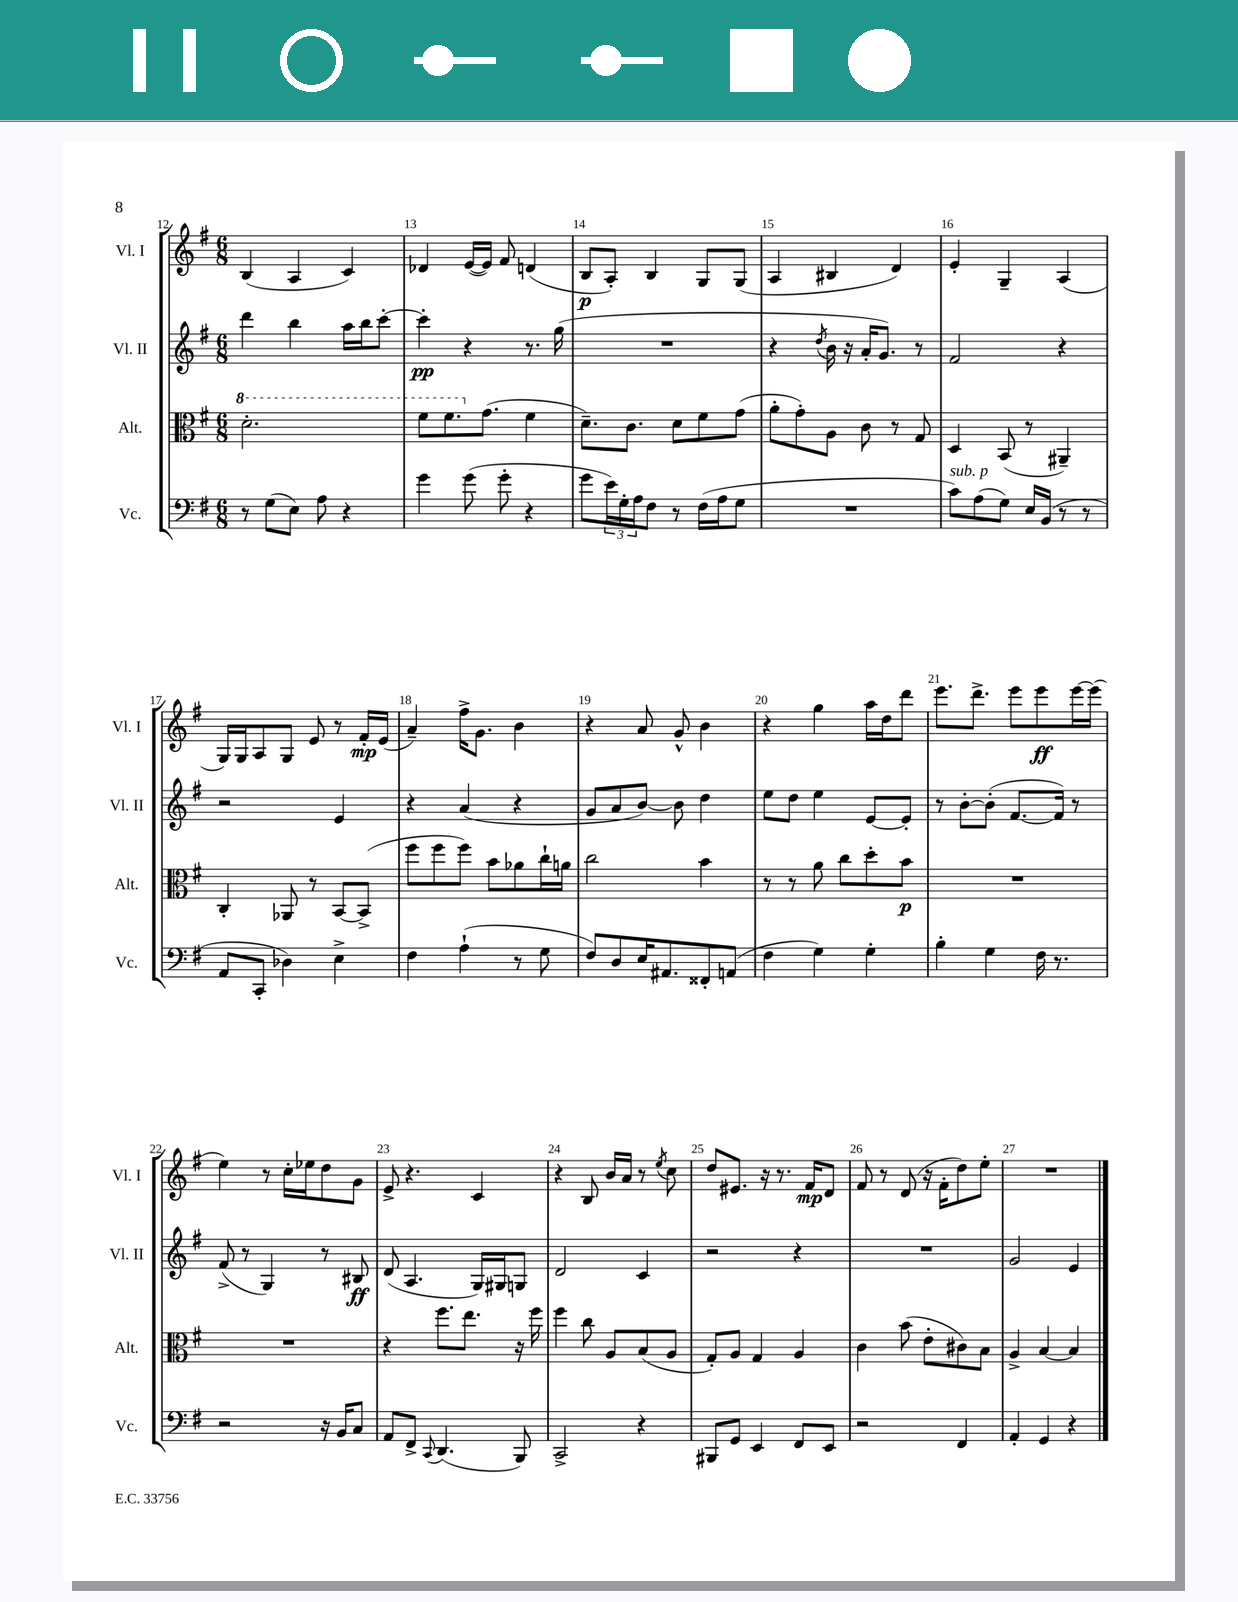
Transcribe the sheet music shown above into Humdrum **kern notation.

**kern	**kern	**kern	**kern
*staff4	*staff3	*staff2	*staff1
*clefF4	*clefC3	*clefG2	*clefG2
*k[f#]	*k[f#]	*k[f#]	*k[f#]
*M6/8	*M6/8	*M6/8	*M6/8
8r	2.dd'	4ddd	(4B
(8G	.	.	.
8E)	.	4bb	4A
8A	.	.	.
4r	.	16aa	4c)
.	.	16bb	.
.	.	[8ccc'	.
=	=	=	=
4g	8ff#	4ccc']	4d-
.	8.ff#	.	.
(8g	.	4r	([16e
.	(8.g	.	16e])
8g'	.	.	8f#
4r	4f#	8.r	(4d
.	.	(16gg	.
=	=	=	=
8g	8.d~)	2.r	8B
24e)	.	.	8A')
24G'	.	.	.
.	8.c	.	.
24A	.	.	.
8F#	.	.	4B
8r	8d	.	.
(16F#	8f#	.	8G
16A	.	.	.
8G	(8g	.	(8G
=	=	=	=
2.r	8a'	4r	4A
.	8g')	.	.
.	.	8qdd	.
.	8A	16b	4B#
.	.	16r	.
.	8c	16a'	.
.	.	8.g)	.
.	8r	.	4d)
.	8G	8r	.
=	=	=	=
8c)	4D	2f#	4e'
(8A	.	.	.
8G)	(8BB	.	4G~
16E	8r	.	.
(16BB	.	.	.
8r	4AA#~)	4r	(4A
8r	.	.	.
=	=	=	=
8AA	4C'	2r	16G)
.	.	.	16G
8CC'	.	.	8A
4D-)	8AA-	.	8G
.	8r	.	8e
4E^	[8BB	4e	8r
.	(8BB^]	.	16f#'
.	.	.	(16e
=	=	=	=
4F#	8ff#	4r	4a~)
.	8ff#	.	.
(4A`	8ff#)	(4a	16ff#^
.	.	.	8.g
.	8b	.	.
8r	8a-	4r	4b
8G	16cc`	.	.
.	16a	.	.
=	=	=	=
8F#)	2cc	8g	4r
8D	.	8a	.
16E	.	[8b)	8a
8.AA#	.	.	.
.	.	8b]	8g^^
8FF##'	4b	4dd	4b
(8AA	.	.	.
=	=	=	=
4F#	8r	8ee	4r
.	8r	8dd	.
4G)	8a	4ee	4gg
.	8cc	.	.
4G'	8dd'	[8e	16aa
.	.	.	16dd
.	8b	8e']	8ddd
=	=	=	=
4B'	2.r	8r	8.eee
.	.	[8b'	.
.	.	.	8.ddd^
4G	.	(8b']	.
.	.	[8.f#	8eee
16F#	.	.	8eee
8.r	.	16f#])	.
.	.	8r	[16eee
.	.	.	(16eee]
=	=	=	=
2r	2.r	(8f#^	4ee)
.	.	8r	.
.	.	4G)	8r
.	.	.	16cc'
.	.	.	16ee-
16r	.	8r	8dd
16BB	.	.	.
8C	.	8B#	8g
=	=	=	=
8AA	4r	(8d	8e^
8FF#^	.	4.A	4.r
8qqCC	.	.	.
(4.DD	8.ff#	.	.
.	8.ee	.	.
.	.	16G)	4c
.	.	16G#	.
8BBB)	16r	8G	.
.	16ff#	.	.
=	=	=	=
2CC^	4ff#	2d	4r
.	8cc	.	8B
.	8A	.	16b
.	.	.	16a
4r	(8B	4c	8r
.	.	.	8qee
.	8A	.	8cc
=	=	=	=
8BBB#	8G')	2r	8dd
8GG	8A	.	8.e#
4EE	4G	.	.
.	.	.	16r
.	.	.	8.r
8FF#	4A	4r	.
.	.	.	16f#
8EE	.	.	8d
=	=	=	=
2r	4c	2.r	8f#
.	.	.	8r
.	(8b	.	(8d
.	8e'	.	16r
.	.	.	16f#'
4FF#	8c#)	.	8dd)
.	8B	.	8ee'
=	=	=	=
4AA'	4A^	2g	2.r
4GG	[4B	.	.
4r	4B]	4e	.
==	==	==	==
*-	*-	*-	*-
